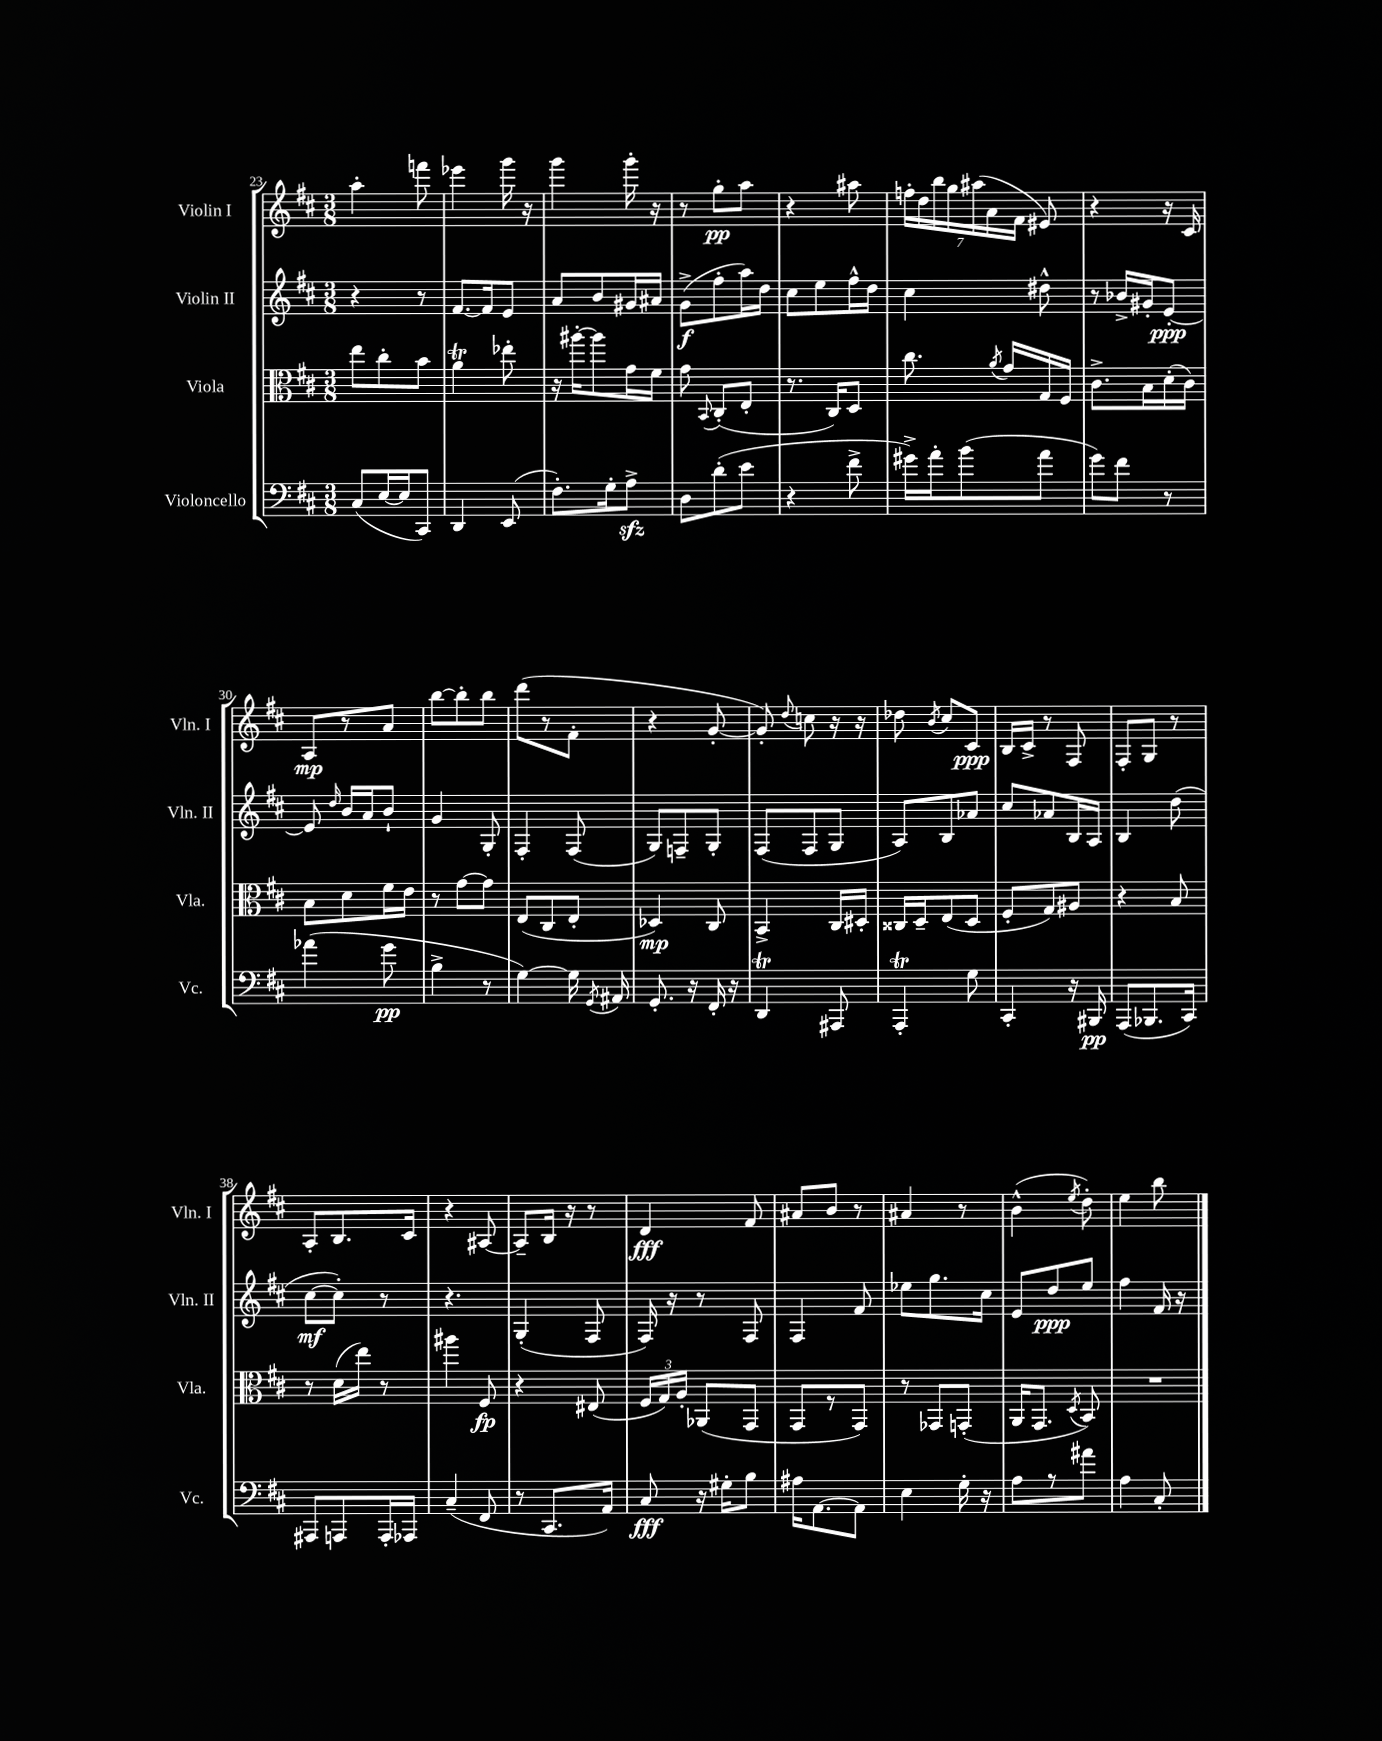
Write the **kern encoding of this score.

**kern	**kern	**kern	**kern
*staff4	*staff3	*staff2	*staff1
*clefF4	*clefC3	*clefG2	*clefG2
*k[f#c#]	*k[f#c#]	*k[f#c#]	*k[f#c#]
*M3/8	*M3/8	*M3/8	*M3/8
(8C#	8ee	4r	4aa'
[16E	8cc#'	.	.
16E]	.	.	.
8CC#)	8b	8r	8fff
=	=	=	=
4DD	4a	[8.f#	4eee-
.	.	16f#]	.
(8EE	8ee-'	8e	16ggg
.	.	.	16r
=	=	=	=
8.F#')	16r	8a	4ggg
.	[16aa#'	.	.
.	8aa#]	8b	.
16G'	.	.	.
8A^	16g	16g#	16ggg'
.	16f#	16a#	16r
=	=	=	=
8D	8g	(8g^	8r
.	8qqBB	.	.
(8d'	(8C#'	8ff#'	8gg'
8e	8E'	16aa)	8aa
.	.	16dd	.
=	=	=	=
4r	8.r	8cc#	4r
.	.	8ee	.
.	16C#)	.	.
8f#^	8D	16ff#^^	8aa#
.	.	16dd	.
=	=	=	=
16g#^)	8.cc#	4cc#	28ff'
.	.	.	28dd
16a'	.	.	.
.	.	.	28bb
.	.	.	28gg
(8b	.	.	.
.	.	.	(28aa#
.	.	.	28a
.	8qa	.	.
.	16g	.	.
.	.	.	28f#
8a	16G	8dd#^^	8e#)
.	16F#	.	.
=	=	=	=
8g)	8.c#^	8r	4r
8f#	.	16b-^	.
.	16B	16g#'	.
8r	(16d'	[8e'	16r
.	16c#)	.	16c#
=	=	=	=
(4a-	8B	8e]	8A
.	.	16qqdd	.
.	8d	16b	8r
.	.	16a	.
8g	16f#	8b`	8a
.	16e	.	.
=	=	=	=
4B^	8r	4g	[8bb
.	[8g	.	8bb']
8r	8g]	8G'	8bb
=	=	=	=
[4G)	(8E	4F#'	(8ddd
.	8C#	.	8r
16G]	8E'	(8F#	8f#'
8qGG	.	.	.
16AA#	.	.	.
=	=	=	=
8.GG'	4D-)	8G)	4r
.	.	8F~	.
16r	.	.	.
16FF#'	8C#	8G'	[8g'
16r	.	.	.
=	=	=	=
4DD	4BB^	(8F#	8g'])
.	.	.	8qqdd
.	.	8F#	8cc
8AAA#	16C#	8G	16r
.	16D#'	.	16r
=	=	=	=
4AAA'	16C##	8A)	8dd-
.	16D~	.	.
.	.	.	8qb
.	(8E	8B	8cc#
8G	8D	8a-	8c#
=	=	=	=
4CC#'	8F#'	8cc#	16B
.	.	.	16c#^
.	8G)	8a-	8r
16r	8A#	16B	8F#
16BBB#	.	16A	.
=	=	=	=
(8AAA	4r	4B	8F#'
8.BBB-	.	.	8G
.	8B	(8dd	8r
16CC#)	.	.	.
=	=	=	=
8AAA#	8r	[8cc#	8A'
8AAA	(16d	8cc#'])	8.B
.	16ee)	.	.
16AAA'	8r	8r	.
16AAA-	.	.	16c#
=	=	=	=
(4C#~	4aa#	4.r	4r
8FF#	8F#	.	[8A#
=	=	=	=
8r	4r	(4G'	8A#~]
8.CC#	.	.	16B
.	.	.	16r
.	(8E#	8F#	8r
16AA)	.	.	.
=	=	=	=
8C#	24F#	16F#)	4d
.	24G)	.	.
.	.	16r	.
.	24A'	.	.
16r	(8AA-	8r	.
16G#'	.	.	.
8B	8GG	8F#	8f#
=	=	=	=
16A#	8GG	4F#	8a#
[8.AA	.	.	.
.	8r	.	8b
8AA]	8GG)	8f#	8r
=	=	=	=
4E	8r	8ee-	4a#
.	8GG-	8.gg	.
16G'	(8GG'	.	8r
16r	.	16cc#	.
=	=	=	=
8A	16AA	8e	(4b^^
.	8.GG	.	.
8r	.	8dd	.
.	8qD	.	8qee
8a#	8BB)	8ee	8dd')
=	=	=	=
4A	4.r	4ff#	4ee
8C#'	.	16f#	8bb
.	.	16r	.
==	==	==	==
*-	*-	*-	*-
